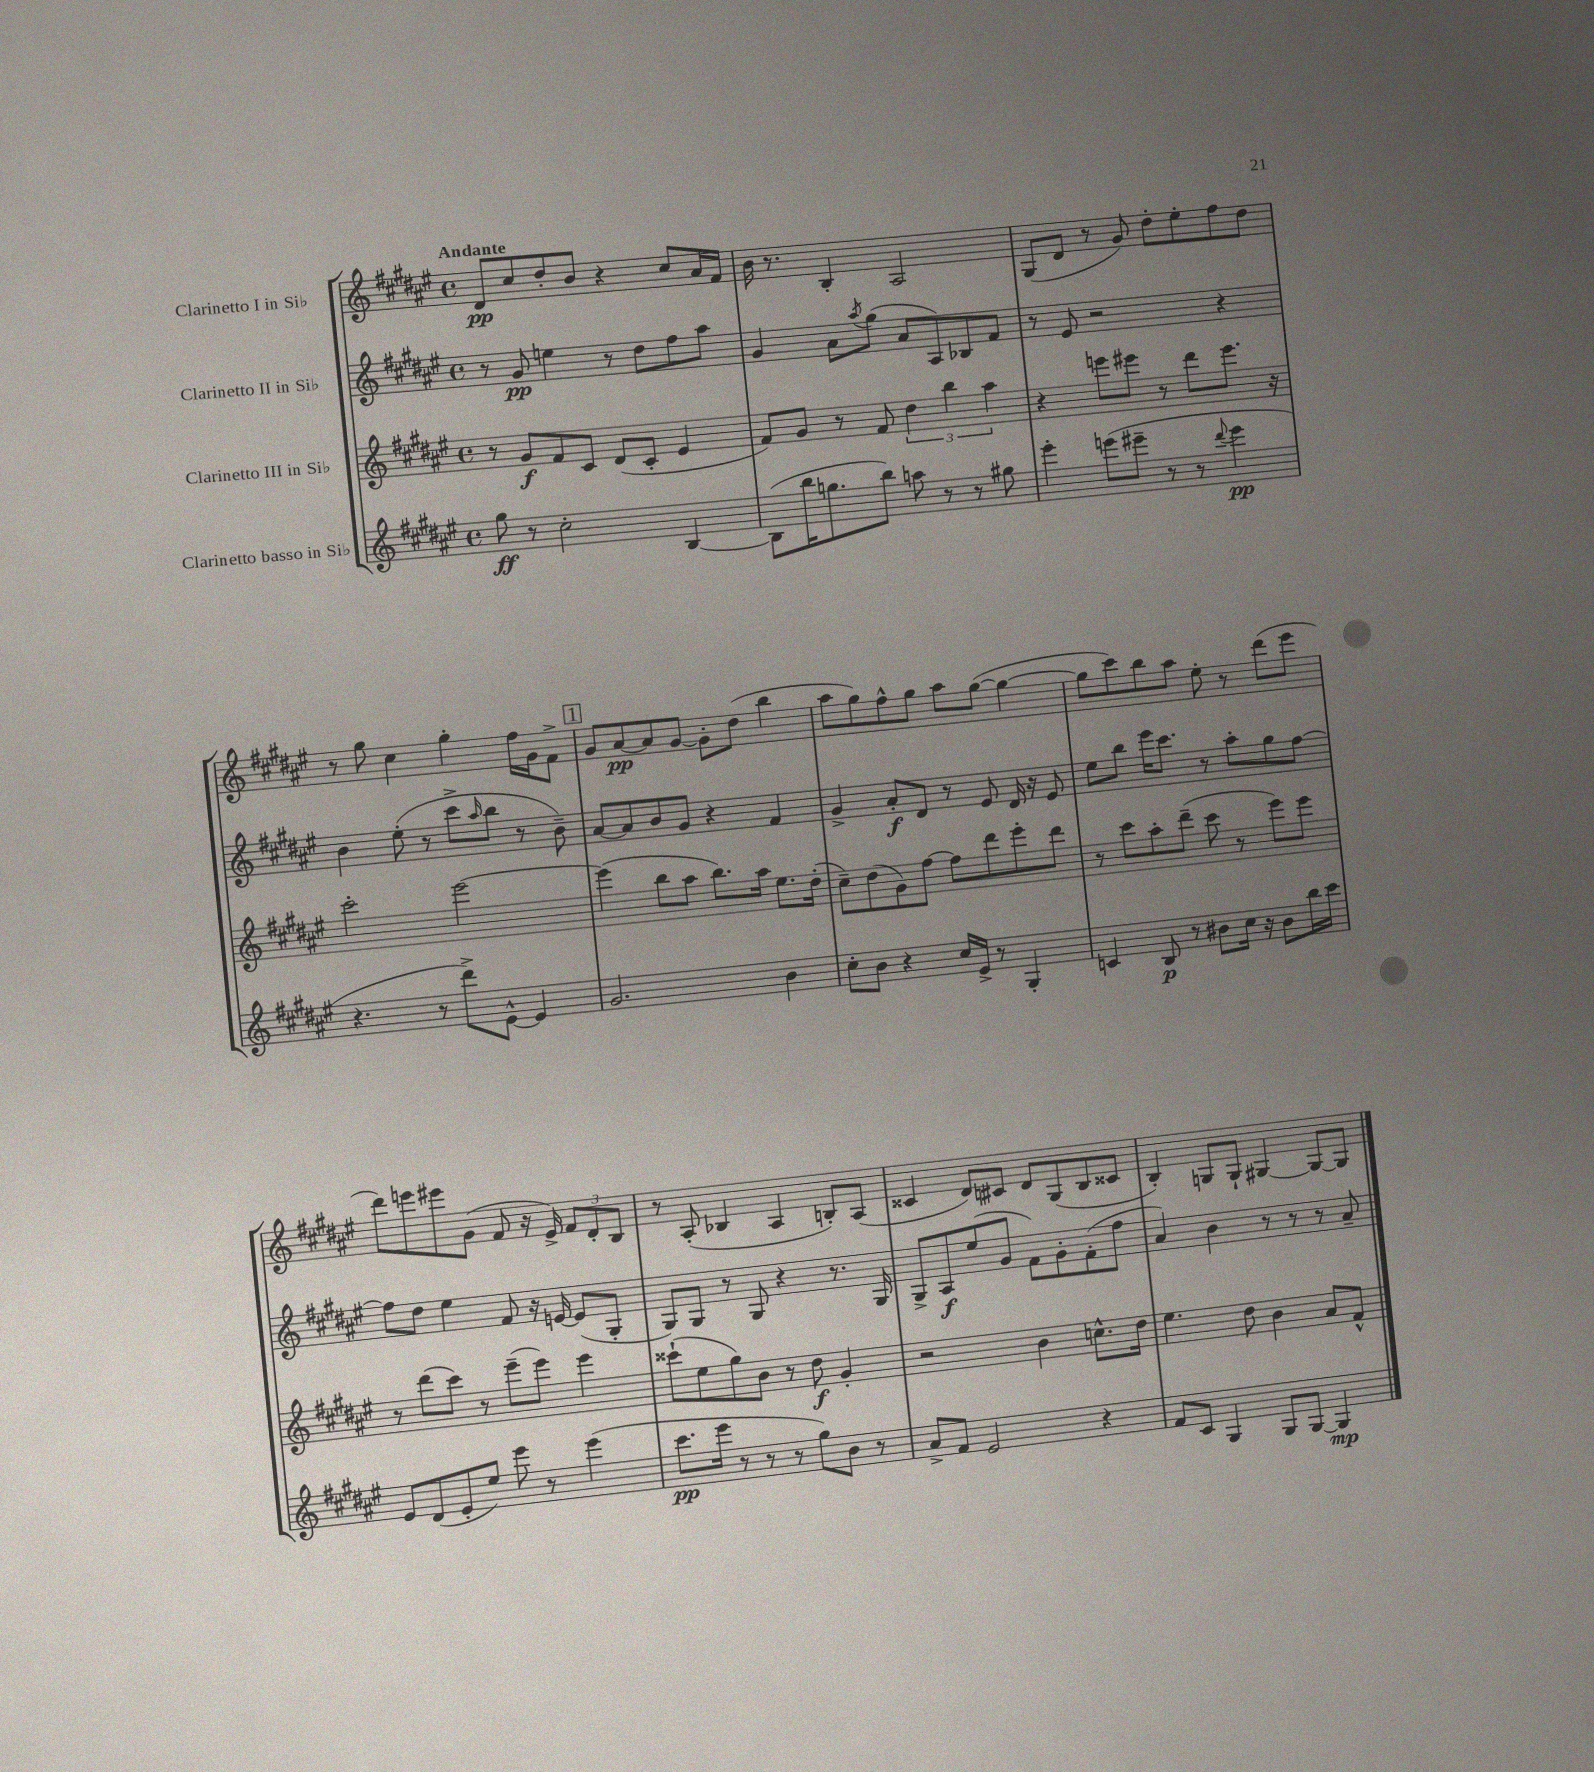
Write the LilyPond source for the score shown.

<<
\new StaffGroup <<
\new Staff = "s0" \with { instrumentName = "Clarinetto I in Sib" } {
    \clef treble \key fis \major \defaultTimeSignature \time 4/4 \tempo "Andante"
    dis'8\pp cis''8 dis''8-. b'8 r4 cis''8 ais'16 fis'16 |
    b'16 r8. b4-. ais2 |
    gis8( dis'8 r8 gis'8) dis''8-. eis''8-. fis''8 dis''8 |
    r8 gis''8 cis''4 gis''4-. fis''16 gis'16 fis'8-> |
    \mark \markup { \box "1" } gis'8 ais'8~\pp ais'8 gis'8~ gis'8-. dis''8( b''4 |
    ais''8 gis''8) fis''8-^ gis''8 ais''8 gis''8~( gis''4~ |
    gis''8 cis'''8) b''8 ais''8 eis''8-. r8 dis'''8( eis'''8 |
    dis'''8) e'''8 eis'''8 gis'8( fis'8 r16 eis'16->) \tuplet 3/2 { fis'8 dis'8-. b8 } |
    r8 ais8-.( bes4 ais4 b8-.) ais8( |
    cisis'4 dis'8) cis'8 dis'8 gis8( b8 cisis'8 |
    b4-.) g8 g8-! gis4~ gis8~ gis8 \bar "|." |
}
\new Staff = "s1" \with { instrumentName = "Clarinetto II in Sib" } {
    \clef treble \key fis \major \defaultTimeSignature \time 4/4
    r8 gis'8\pp e''4 r8 dis''8 fis''8 ais''8 |
    gis'4 ais'8 \acciaccatura { ais''8 } gis''8( ais'8 ais8) bes8 fis'8 |
    r8 eis'8 r2 r4 |
    b'4 eis''8-.( r8 cis'''8-> \grace { ais''16 } b''8 r8 b'8--) |
    \mark \markup { \box "1" } ais'8~ ais'8 b'8 gis'8 r4 fis'4 |
    gis'4-> ais'8-.\f dis'8 r8 eis'8 dis'16 r16 eis'8 |
    eis''8 b''8 eis'''16 cis'''8. r8 ais''8-. gis''8 fis''8~ |
    fis''8 dis''8 eis''4 fis'8 r16 e'16~ e'8( gis8-. |
    gis8) gis8 r8 gis8 r4 r8. gis16 |
    gis8-> ais8\f eis''8( gis'8 fis'8) gis'8-. fis'8-.( fis''8 |
    ais'4) b'4 r8 r8 r8 ais'8-- \bar "|." |
}
\new Staff = "s2" \with { instrumentName = "Clarinetto III in Sib" } {
    \clef treble \key fis \major \defaultTimeSignature \time 4/4
    r8 gis'8\f fis'8 cis'8 dis'8( cis'8-. eis'4 |
    fis'8) gis'8 r8 fis'8 \tuplet 3/2 { dis''4 b''4 ais''4 } |
    r4 e'''8 eis'''8 r8 dis'''8 eis'''8. r16 |
    cis'''2-. eis'''2~ |
    \mark \markup { \box "1" } eis'''4( b''8 ais''8 b''8.) ais''16 eis''8. dis''16-.( |
    cis''8--) dis''8( gis'8) fis''8~ fis''8 dis'''8 eis'''8-. dis'''8 |
    r8 cis'''8 ais''8-. dis'''8--( cis'''8 r8 eis'''8) eis'''8 |
    r8 dis'''8( cis'''8) r8 eis'''8--( eis'''8) eis'''4 |
    cisis'''8-!( eis''8 gis''8) b'8 r8 dis''8\f gis'4-. |
    r2 b'4 c''8.-^ dis''16 |
    eis''4. dis''8 b'4 ais'8 fis'8-^ \bar "|." |
}
\new Staff = "s3" \with { instrumentName = "Clarinetto basso in Sib" } {
    \clef treble \key fis \major \defaultTimeSignature \time 4/4
    gis''8\ff r8 cis''2-. b4~ |
    b8( b''16 g''8. b''8) a''8 r8 r8 gis''8 |
    eis'''4-. e'''8( eis'''8-- r8 r8 \appoggiatura { dis'''8 } eis'''4\pp |
    r4. r8 dis'''8->) eis'8~-^ eis'4 |
    \mark \markup { \box "1" } gis'2. b'4 |
    cis''8-. b'8 r4 cis''16 eis'16-> r8 gis4-. |
    c'4 b8\p r8 bis'8 cis''16 r16 bis'8 b''16 cis'''16 |
    eis'8 dis'8( eis'8-. eis''8) eis'''8 r8 eis'''4( |
    cis'''8.\pp eis'''16 r8 r8 r8 gis''8) b'8 r8 |
    ais'8-> fis'8 eis'2 r4 |
    fis'8 cis'8 gis4 gis8 gis8~ gis4\mp \bar "|." |
}
>>
>>
\layout { \context { \Score \remove "Bar_number_engraver" } }
